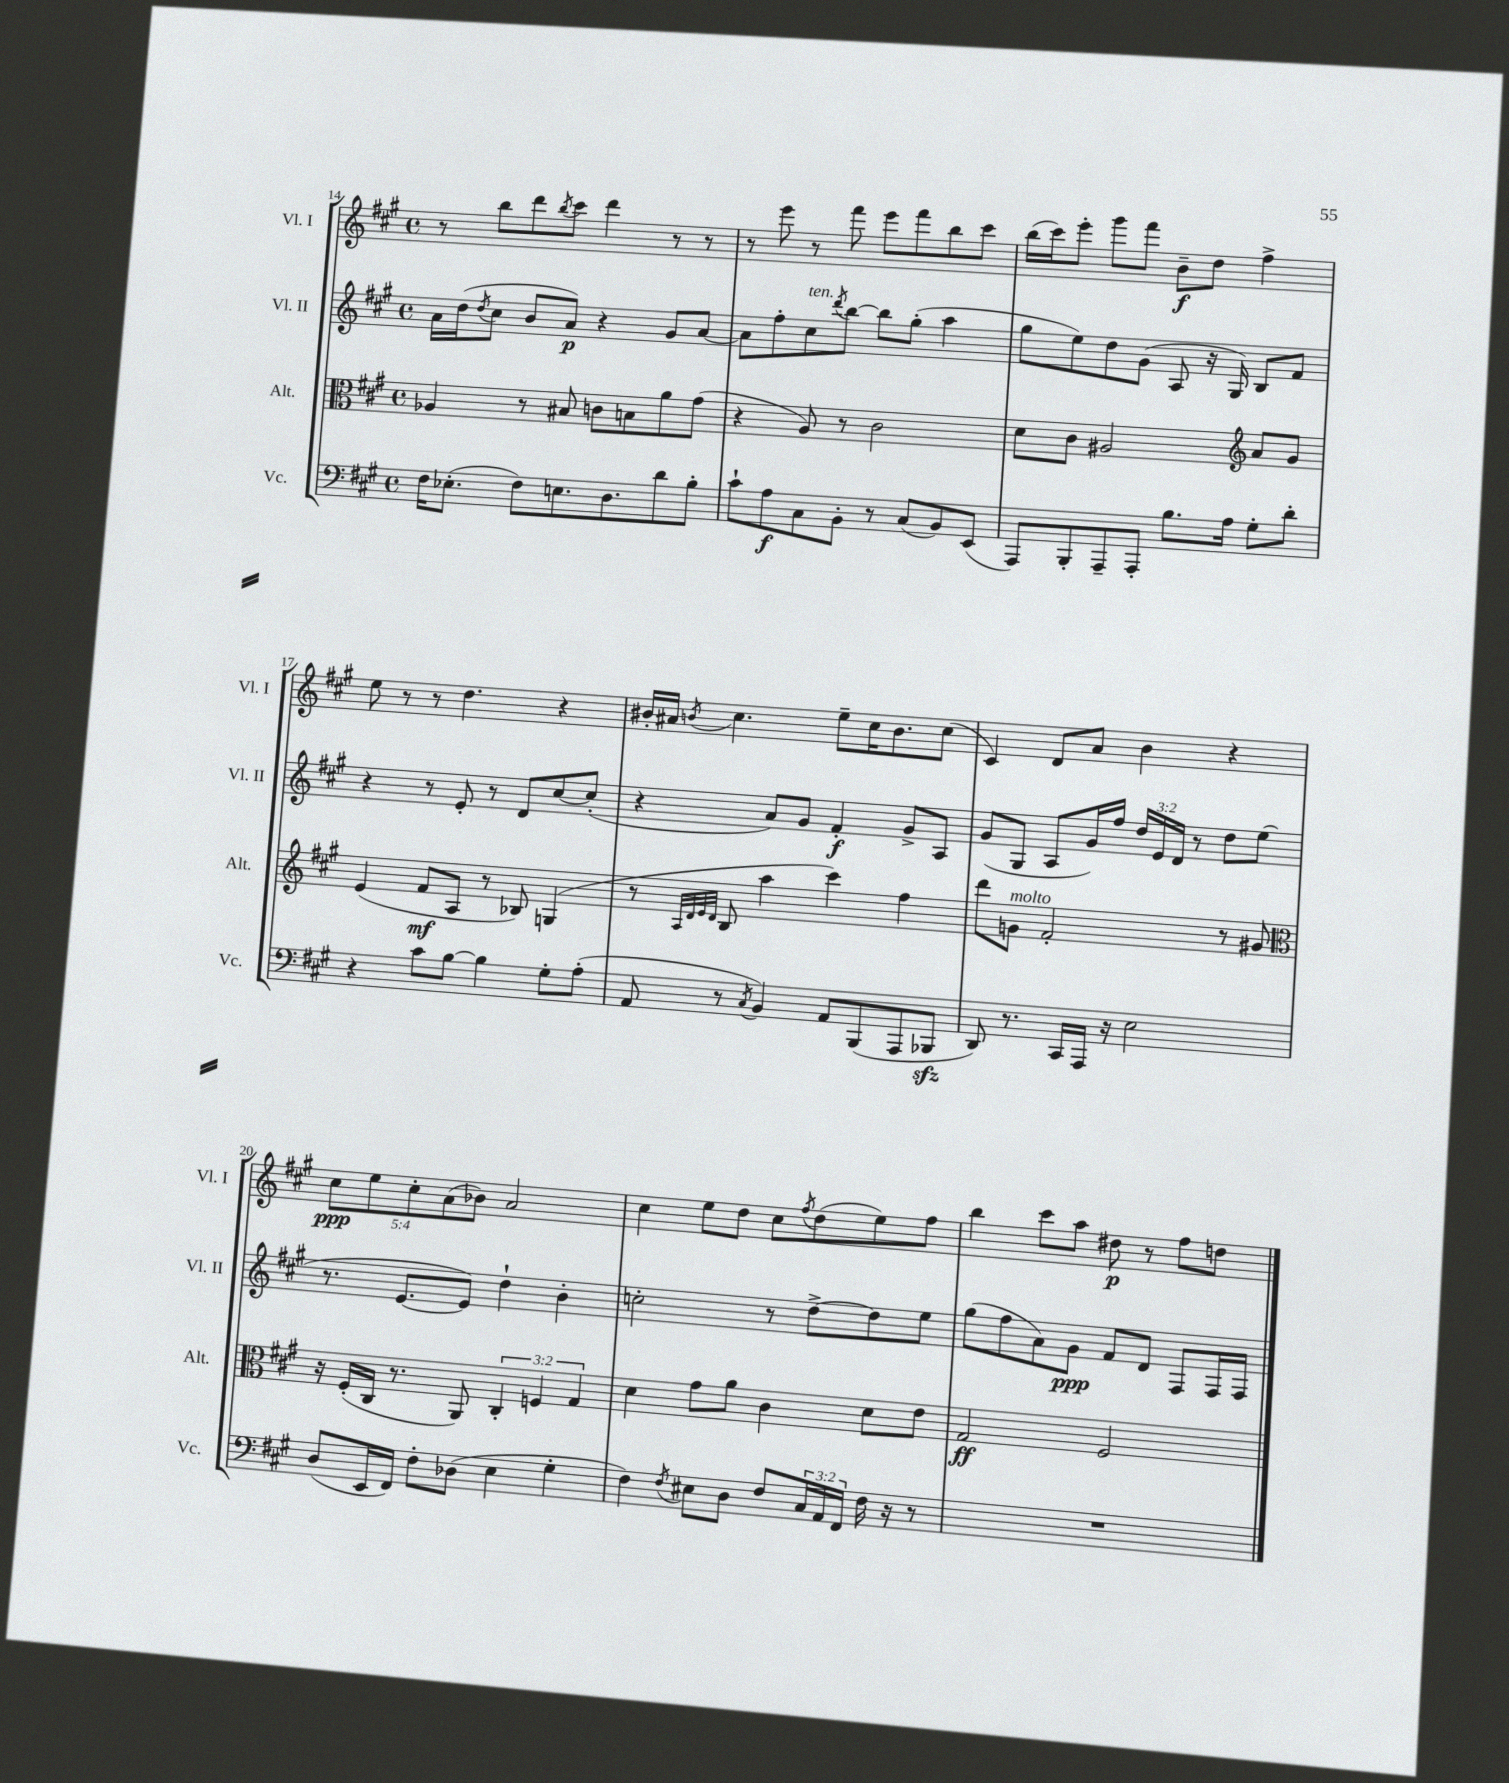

**kern	**kern	**kern	**kern
*staff4	*staff3	*staff2	*staff1
*clefF4	*clefC3	*clefG2	*clefG2
*k[f#c#g#]	*k[f#c#g#]	*k[f#c#g#]	*k[f#c#g#]
*M4/4	*M4/4	*M4/4	*M4/4
*met(c)	*met(c)	*met(c)	*met(c)
16F#	4A-	16a	8r
(8.E-'	.	(16dd	.
.	.	8qdd	.
.	.	8cc#	8bb
8F#)	8r	8b	8ddd
.	.	.	8qbb
8.E	8B#	8a)	8ccc#
.	8c	4r	4ddd
8.D	.	.	.
.	8B	.	.
8d	8a	8g#	8r
8B'	(8g#	[8a	8r
=	=	=	=
8c#`	4r	8a]	8r
8A	.	8ff#'	8eee
8C#	8A)	8cc#	8r
.	.	8qddd	.
8BB'	8r	[8bb	8fff#
8r	2c#	8bb]	8eee
(8C#	.	(8gg#'	8fff#
8BB)	.	4aa	8bb
(8EE	.	.	8ccc#
=	=	=	=
8AAA)	8d	8gg#	(16bb
.	.	.	16ccc#)
8BBB'	8c#	8ee)	8eee'
8AAA~	2A#	8dd	8ggg#
8AAA'	.	(8g#	8fff#
8.B	.	8A	8b~
.	.	16r	8dd
16A	.	16G#)	.
*	*clefG2	*	*
8G#'	8a	8B	4ff#^
8d'	8g#	8f#	.
=	=	=	=
4r	(4e	4r	8ee
.	.	.	8r
8c#	8f#	8r	8r
[8B	8A	8e'	4.dd
4B]	8r	8r	.
.	8B-)	8d	.
8G#'	(4G	[8cc#	4r
(8A'	.	(8cc#']	.
=	=	=	=
8AA	8r	4r	16b#'
.	.	.	16a#
.	32qqA	.	.
.	32qqd	.	.
.	32qqe	.	.
.	32qqd	.	8qb
8r	8B	.	4.cc#
8qC#	.	.	.
4BB)	4aa	8a)	.
.	.	8g#	.
8AA	4ccc#)	4f#'	8ee~
(8BBB	.	.	16cc#
.	.	.	8.b
8AAA	4ff#	8g#^	.
8BBB-	.	8A	(8cc#
=	=	=	=
8DD)	8ddd	(8g#	4c#)
8.r	8g	8G#	.
.	2f#'	8A	8d
16CC#	.	.	.
16AAA	.	16g#)	8a
16r	.	16ff#	.
2E	.	24dd	4b
.	.	24e	.
.	.	24d	.
.	.	8r	.
.	8r	8dd	4r
.	8g#	(8ee	.
=	=	=	=
*	*clefC3	*	*
(8D	16r	8.r	10cc#
.	(16F#'	.	.
.	.	.	10ee
16EE	16C#	.	.
16FF#)	8.r	[8.e	.
.	.	.	10cc#'
8F#'	.	.	.
.	.	.	(10a
(8D-	8AA)	8e])	.
.	.	.	10b-)
4E	6C#'	4dd`	2a
.	6F	.	.
4G#'	.	4b'	.
.	6G#	.	.
=	=	=	=
4F#)	4d	2cc'	4cc#
8qF#	.	.	.
8E#	8g#	.	8ee
8D	8a	.	8dd
8F#	4c#	8r	8cc#
.	.	.	8qff#
24C#	.	[8dd^	(8dd
24AA	.	.	.
24FF#	.	.	.
16F#	8d	8dd]	8ee)
16r	.	.	.
8r	8e	8ee	8ff#
=	=	=	=
1r	2G#	(8gg#	4bb
.	.	8ff#	.
.	.	8a)	8ccc#
.	.	8g#	8aa
.	2F#	8f#	8dd#
.	.	8d	8r
.	.	8F#	8ff#
.	.	16F#	8dd
.	.	16F#	.
==	==	==	==
*-	*-	*-	*-
